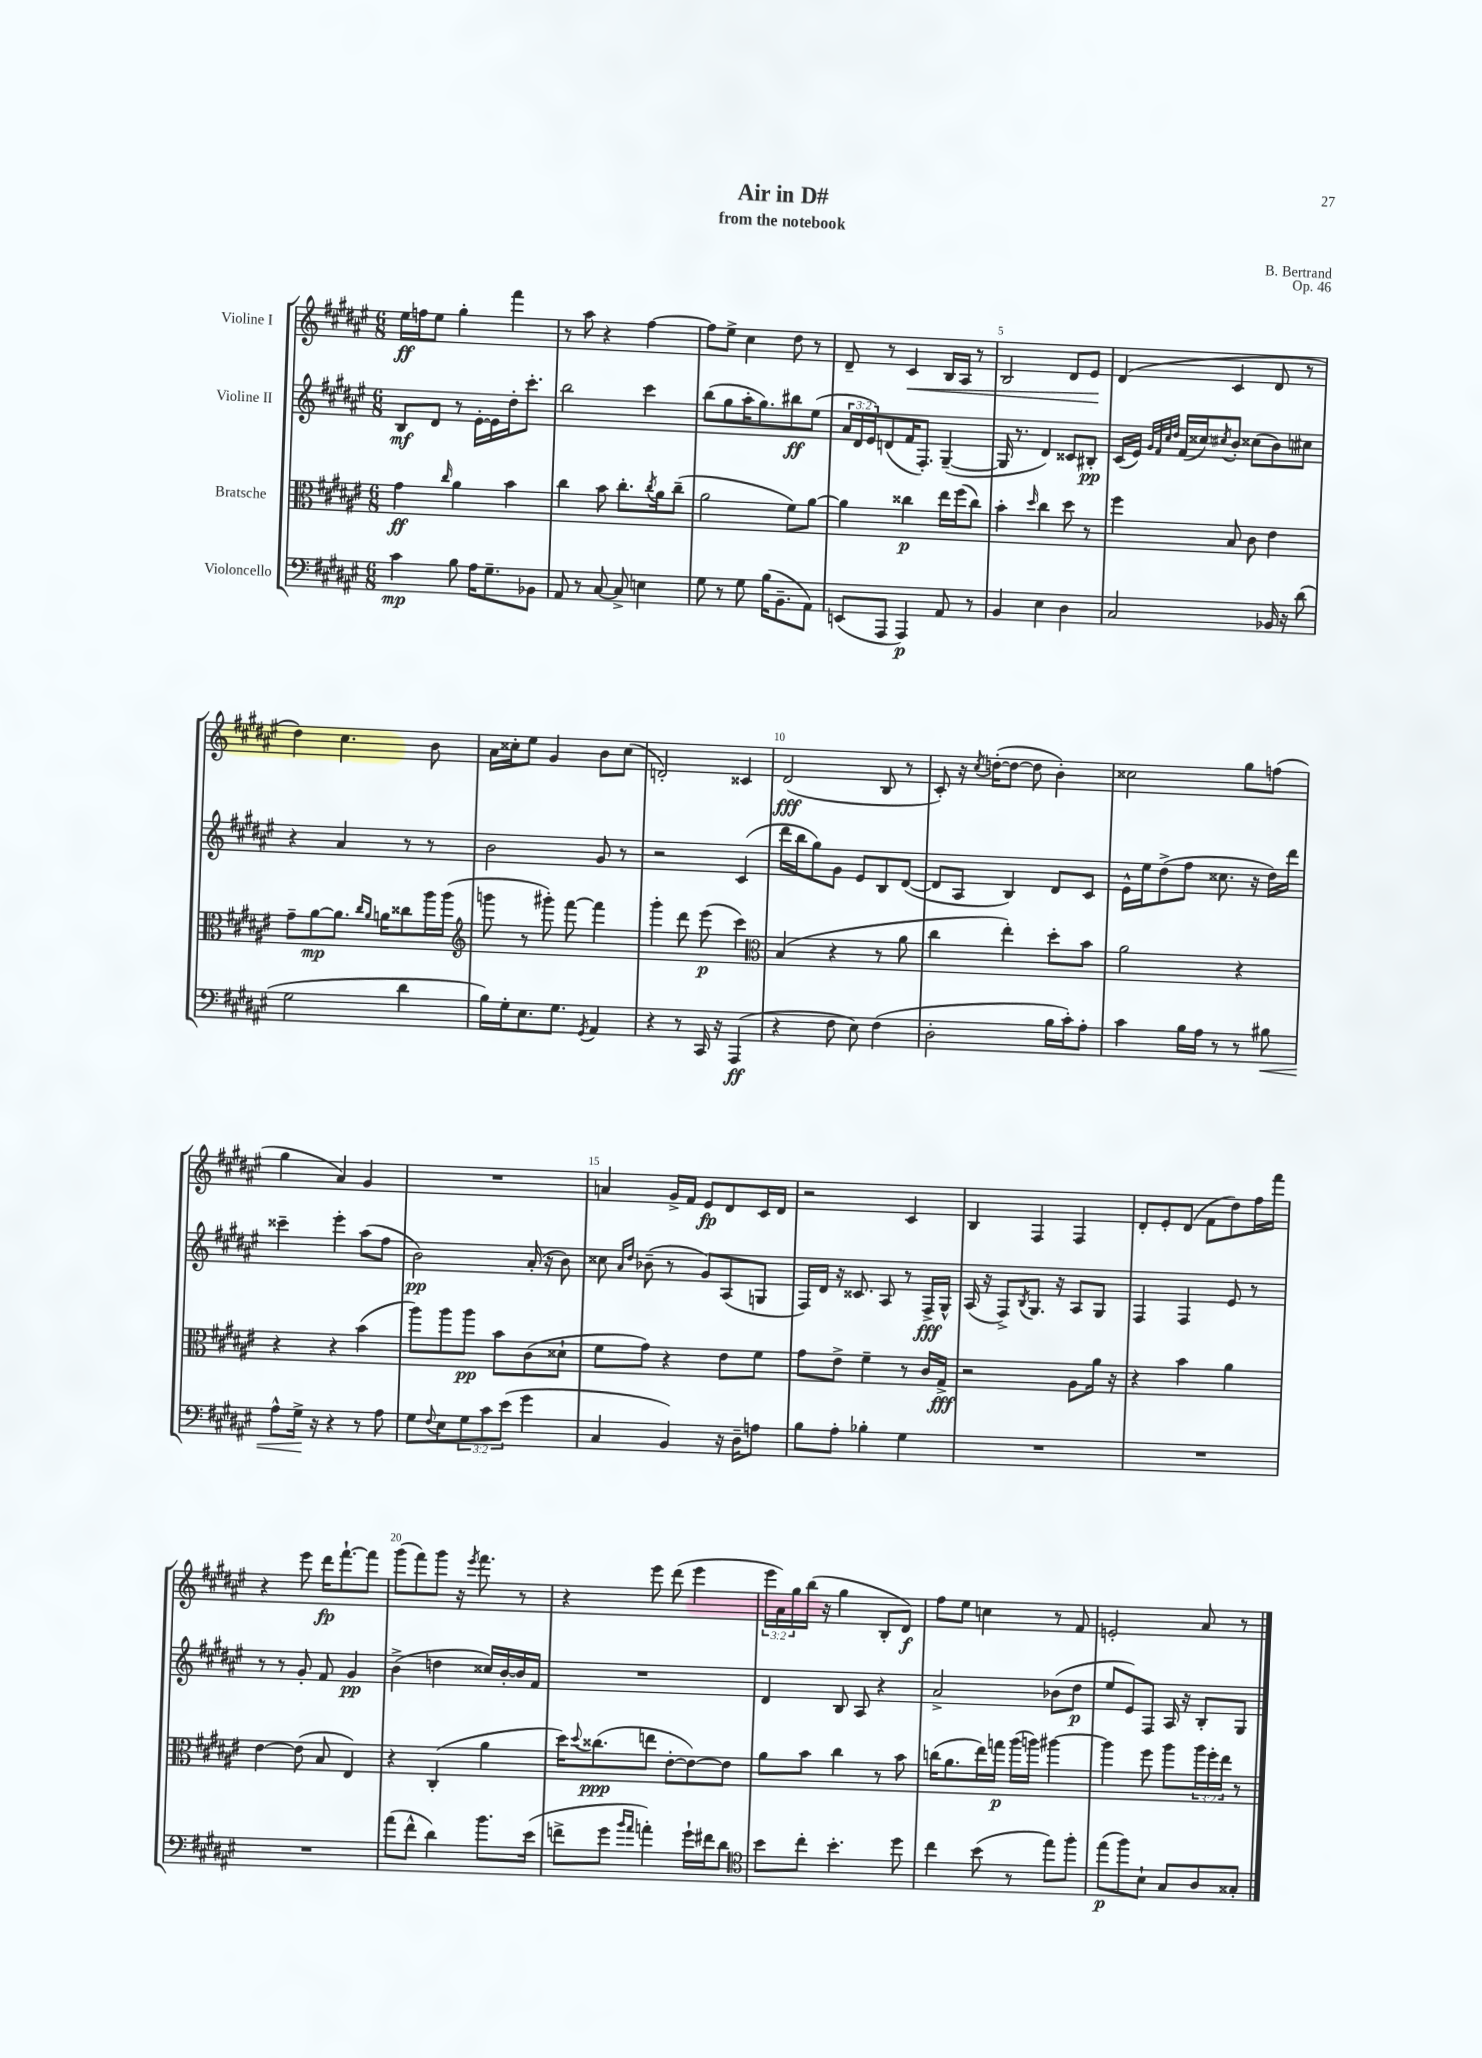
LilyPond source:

\header { title = "Air in D#" composer = "B. Bertrand" subtitle = "from the notebook" opus = "Op. 46" }
<<
\new StaffGroup <<
\new Staff = "s0" \with { instrumentName = "Violine I" } {
    \clef treble \key fis \major \numericTimeSignature \time 6/8 \override Staff.TupletNumber.text = #tuplet-number::calc-fraction-text
    eis''16\ff f''16 eis''8 gis''4-. fis'''4 |
    r8 ais''8 r4 fis''4~ |
    fis''8 eis''8-> cis''4 dis''8 r8 |
    dis'8-- r8 cis'4\< b16 ais16 r8 |
    b2 dis'8 eis'8\! |
    dis'4( cis'4 dis'8 r8 |
    dis''4) cis''4. b'8 |
    ais'16 cisis''16-. eis''8 gis'4 b'8 cisis''8( |
    d'2-.) cisis'4 |
    dis'2\fff( b8 r8 |
    cis'8-.) r16 \acciaccatura { cis''8 } d''16~-.( d''8~ d''8 b'4-.) |
    cisis''2 gis''8 f''8( |
    gis''4 ais'4) gis'4 |
    R2. |
    a'4 gis'16-> fis'16 eis'8\fp dis'8 cis'16 dis'16 |
    r2 cis'4 |
    b4 fis4 fis4 |
    dis'8-. eis'8-. dis'8( fis'8 dis''8) fis''16 fis'''16 |
    r4 eis'''8 dis'''16\fp fis'''8.~-! fis'''8 |
    gis'''8( fis'''8) gis'''8 r16 \acciaccatura { eis'''8 } fis'''8. r8 |
    r4 eis'''8 dis'''8( eis'''4 |
    \tuplet 3/2 { eis'''16 ais'16) gis''16 } b''16( r16 gis''4 b8-. dis'8\f) |
    fis''8 eis''8 c''4 r8 fis'8 |
    e'2-. ais'8 r8 \bar "|." |
}
\new Staff = "s1" \with { instrumentName = "Violine II" } {
    \clef treble \key fis \major \numericTimeSignature \time 6/8 \override Staff.TupletNumber.text = #tuplet-number::calc-fraction-text
    b8\mf dis'8 r8 eis'16~-. eis'16 dis''16-. cis'''8.-. |
    b''2 cis'''4 |
    b''8( gis''8 ais''16-. gis''8.) bis''8\ff eis''8( |
    \tuplet 3/2 { ais'16 dis'16 eis'16) } d'8( fis'16 fis8.-.) gis4~--( |
    gis16 r8. dis'4) cisis'8 bis8-.\pp |
    cis'16( eis'16) \grace { gis'32 fis'32 cis''32 dis''32 } fis'16( cisis''16) \acciaccatura { cis''8 } b'8-. cisis''8( b'8) cis''8 |
    r4 ais'4 r8 r8 |
    b'2 gis'8 r8 |
    r2 cis'4( |
    dis'''16 b''16 gis''8) gis'8 eis'8 b8 dis'8~( |
    dis'8 ais8 b4) dis'8 cis'8 |
    eis'16-^ eis''16 dis''8->( fis''8 cisis''8. r16 dis''16) dis'''16 |
    cisis'''4-- eis'''4-. ais''8( fis''8 |
    b'2\pp) ais'16-.( r16 b'8) |
    cisis''8 \grace { ais'16 dis''16 } bes'8--( r8 gis'8) ais8( g8 |
    fis16) dis'16 r16 cisis'8. ais8 r8 fis16->\fff gis16-^ |
    ais16( r16 fis8->) \acciaccatura { b8 } gis8. r16 ais8 gis8 |
    fis4 fis4 eis'8 r8 |
    r8 r8 gis'8-. fis'8 gis'4\pp |
    b'4->( d''4 cisis''16) b'16~-. b'16 fis'16 |
    R2. |
    dis'4 b8 ais8 r4 |
    ais'2-> bes'8( dis''8\p |
    eis''8 eis'8) fis8 ais16 r16 b8-. gis8 \bar "|." |
}
\new Staff = "s2" \with { instrumentName = "Bratsche" } {
    \clef alto \key fis \major \numericTimeSignature \time 6/8 \override Staff.TupletNumber.text = #tuplet-number::calc-fraction-text
    gis'4\ff \grace { cis''16 } ais'4 b'4 |
    cis''4 b'8 cis''8.-. \acciaccatura { cis''8 } ais'16 cis''8--( |
    ais'2 fis'8) ais'8~ |
    ais'4 cisis''4\p eis''16 fis''16( cisis''8) |
    b'4-. \grace { dis''16 } cis''4 dis''8 r8 |
    fis''4 b8 cis'8 eis'4 |
    gis'8-- ais'8~\mp ais'8. \grace { cis''16 ais'16 } a'16 cisis''8 ais''16 ais''16( |
    \clef treble g'''8 r8 gis'''8-.) fis'''8~ fis'''4 |
    gis'''4-. dis'''8 eis'''8\p( cis'''4) |
    \clef alto b4( r4 r8 ais'8 |
    cis''4 eis''4-.) dis''8-. b'8 |
    ais'2 r4 |
    r4 r4 b'4( |
    ais''8) ais''8 ais''8\pp b'8 cis'8( disis'8-! |
    fis'8 gis'8) r4 eis'8 fis'8 |
    gis'8 eis'8-> fis'4-- r8 cis'16 gis16->\fff |
    r2 ais8 ais'16 r16 |
    r4 b'4 ais'4 |
    eis'4~ eis'8( b8 eis4) |
    r4 cis4-.( ais'4 |
    dis''16) \appoggiatura { dis''8 } cisis''8.\ppp( e''8 eis'8~-. eis'8~) eis'8 |
    ais'8 b'8 cis''4 r8 b'8 |
    c''16( ais'8. eis''16) g''16\p ais''16( a''16) ais''4~ |
    ais''4 fis''8 ais''8 \tuplet 3/2 { ais''16 fis''16-. eis''16 } r8 \bar "|." |
}
\new Staff = "s3" \with { instrumentName = "Violoncello" } {
    \clef bass \key fis \major \numericTimeSignature \time 6/8 \override Staff.TupletNumber.text = #tuplet-number::calc-fraction-text
    cis'4\mp b8 ais16 gis8.-- bes,8 |
    ais,8 r8 cis8~ cis8-> e4 |
    gis8 r8 gis8 b16( b,8.-- ais,8) |
    e,8( ais,,8 ais,,4\p) ais,8 r8 |
    b,4 eis4 dis4 |
    cis2 bes,16 r16 dis'8( |
    gis2 dis'4 |
    b16) gis16-. eis8. gis8. \acciaccatura { gis,8 } ais,4 |
    r4 r8 cis,16 r16 ais,,4\ff( |
    r4 fis8 eis8) fis4( |
    dis2-. b16 cis'16-.) ais8-. |
    cis'4 b16 ais16 r8 r8 bis8\< |
    ais8-^ gis16->\! r16 r4 r8 ais8 |
    gis8 \appoggiatura { fis8 } eis8 \tuplet 3/2 { gis8 cis'8 eis'8( } gis'4 |
    cis4 b,4) r16 dis16-- a8 |
    b8 ais8-. bes4-. gis4 |
    R2. |
    R2. |
    R2. |
    ais'8( fis'8-^ dis'4) b'8. eis'16( |
    f'8-> gis'8 \grace { b'16 ais'16 } a'4-.) gis'16-! fis'16 dis'8 |
    \clef tenor b'8 cis''8-. b'4.-. dis''8 |
    cis''4 b'8( r8 eis''8) fis''8-. |
    eis''8\p( fis''8) b8-! gis8 ais8 gisis8-. \bar "|." |
}
>>
>>
\layout { \context { \Score \override BarNumber.break-visibility = ##(#f #t #t) barNumberVisibility = #(every-nth-bar-number-visible 5) } }
